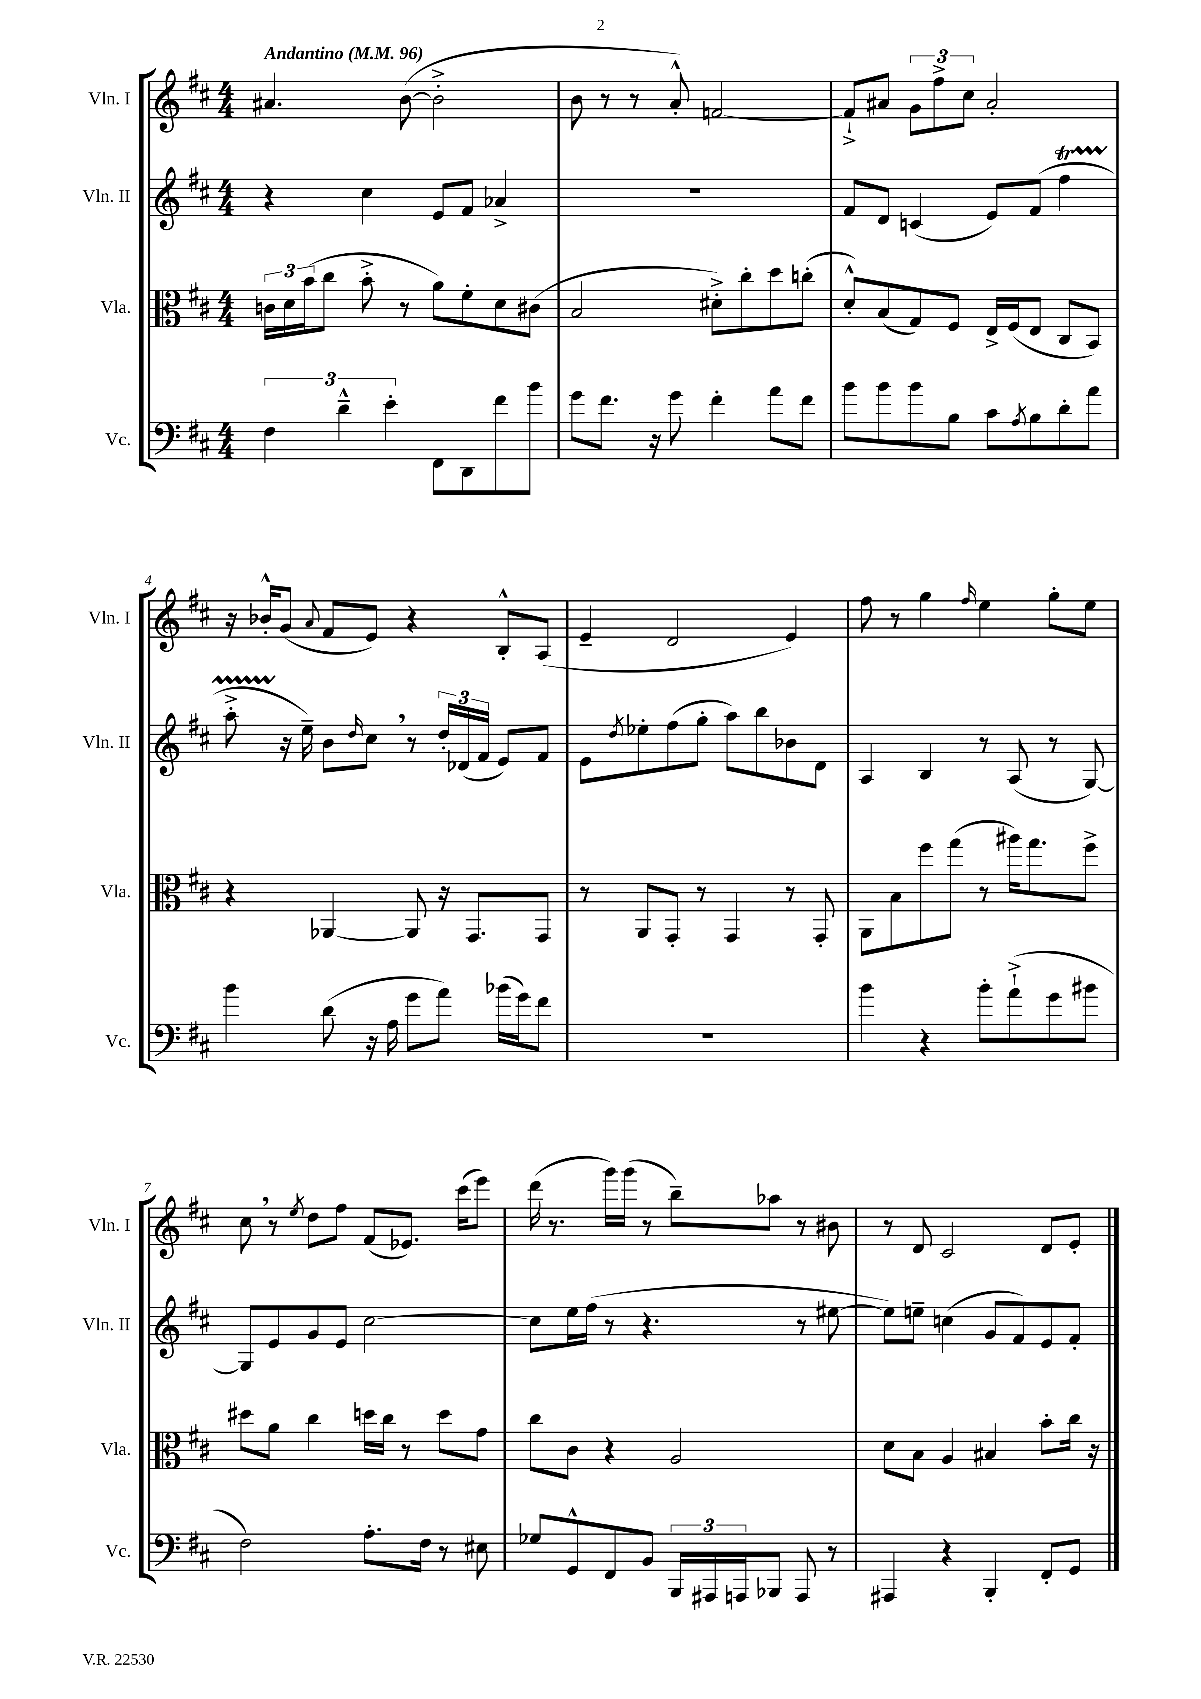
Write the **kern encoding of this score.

**kern	**kern	**kern	**kern
*part4	*part3	*part2	*part1
*staff4	*staff3	*staff2	*staff1
*I"Vc.	*I"Vla.	*I"Vln. II	*I"Vln. I
*I'Vc.	*I'Vla.	*I'Vln. II	*I'Vln. I
*clefF4	*clefC3	*clefG2	*clefG2
*k[f#c#]	*k[f#c#]	*k[f#c#]	*k[f#c#]
*M4/4	*M4/4	*M4/4	*M4/4
*MM96	*MM96	*MM96	*MM96
=1	=1	=1	=1
!	!	!	!LO:TX:a:B:t=Andantino
6F#\	24cn\LL	4r	4.a#X/
.	24d\	.	.
.	(24b\J	.	.
.	8cc#\J	.	.
6d~^^\	.	.	.
.	8b'^\	4cc#\	.
6e'\	.	.	.
.	8r	.	([8b\
8FF#\L	8a\L)	8e/L	2b'^\]
8DD\	8f#'\	8f#/J	.
8f#\	8d\	4a-X^/	.
8b\J	(8c#X\J	.	.
=2	=2	=2	=2
8g\L	2B/	1r	8b\
8.f#\J	.	.	8r
.	.	.	8r
16r	.	.	.
8g\	.	.	8a'^^/)
4f#'\	8d#X'^\L)	.	[2fn/
.	8cc#'\	.	.
8a\L	8dd\	.	.
8f#\J	(8ccn'\J	.	.
=3	=3	=3	=3
8b\L	8d'^^/L)	8f#/L	8f`^/L]
8b\	(8B/	8d/J	8a#X/J
8b\	8G/)	(4cn/	12g\L
.	.	.	12ff#^\
8B\J	8F#/J	.	.
.	.	.	12cc#\J
8c#\L	16E^/LL	8e/L)	2a#'/
.	(16F#/J	.	.
8qA/	.	.	.
8B\	8E/J	(8f#/J	.
8d'\	8C#/L	4ff#t\	.
8a\J	8BB/J)	.	.
!!LO:LB:g=z
=4	=4	=4	=4
4b\	4r	8aaTTT'^\	16r
.	.	.	16b-X'^^/KL
.	.	16r	(8g/J
.	.	16ee~\)	.
.	.	.	8qqa/
(8d\	[4AA-X/	8b\L	8f#/L
.	.	16qqdd/	.
16r	.	8cc#,\J	8e/J)
16A\	.	.	.
8g\L	8AA-/]	8r	4r
8a\J)	16r	24dd'/LL	.
.	.	(24d-X/	.
.	8.GG/L	.	.
.	.	24f#/JJ	.
(16b-X\LL	.	8e/L)	8B'^^/L
16g\J)	.	.	.
8f#\J	8GG/J	8f#/J	(8A/J
=5	=5	=5	=5
1r	8r	8e\L	4e~/
.	.	8qdd/	.
.	8AA/L	8ee-X'\	.
.	8GG'/J	(8ff#\	2d/
.	8r	8gg'\J	.
.	4GG/	8aa\L)	.
.	.	8bb\	.
.	8r	8b-X\	4e/)
.	8GG'/	8d\J	.
=6	=6	=6	=6
4b\	8AA\L	4A/	8ff#\
.	8B\	.	8r
4r	8ff#\	4B/	4gg\
.	(8gg\J	.	.
.	.	.	16qqff#/
8b'\L	8r	8r	4ee\
(8a`^\	16aa#X\KL)	(8A/	.
.	8.gg\	.	.
8g\	.	8r	8gg'\L
8b#X\J	8ff#^\J	[8G/)	8ee\J
!!LO:LB:g=z
=7	=7	=7	=7
2F#\)	8dd#X\L	8G/L]	8cc#,\
.	8a\J	8e/	8r
.	.	.	8qee/
.	4cc#\	8g/	8dd\L
.	.	8e/J	8ff#\J
8.A'\L	16ddn\LL	[2cc#\	(8f#/L
.	16cc#\JJ	.	.
.	8r	.	8.e-X/J)
16F#\Jk	.	.	.
8r	8dd\L	.	.
.	.	.	(16ccc#\KL
8E#X\	8g\J	.	8eee\J)
=8	=8	=8	=8
8G-X/L	8cc#\L	8cc#\L]	(16ddd\
.	.	.	8.r
8GG^^/	8c#\J	16ee\L	.
.	.	(16ff#\JJ	.
8FF#/	4r	8r	16ggg\LL)
.	.	.	(16ggg\JJ
8BB/J	.	4.r	8r
24BBB/LL	2A/	.	8bb~\L)
24AAA#X/	.	.	.
24AAAn/J	.	.	.
8BBB-X/J	.	.	8aa-X\J
8AAA/	.	8r	8r
8r	.	[8ee#X\	8b#X\
=9	=9	=9	=9
4AAA#X/	8d\L	8ee#\L])	8r
.	8B\J	8een~\J	8d/
4r	4A/	(4ccn\	2c#/
4BBB'/	4B#X/	8g/L	.
.	.	8f#/)	.
8FF#'/L	8b'\L	8e/	8d/L
8GG/J	16cc#\Jk	8f#'/J	8e'/J
.	16r	.	.
==	==	==	==
*-	*-	*-	*-
